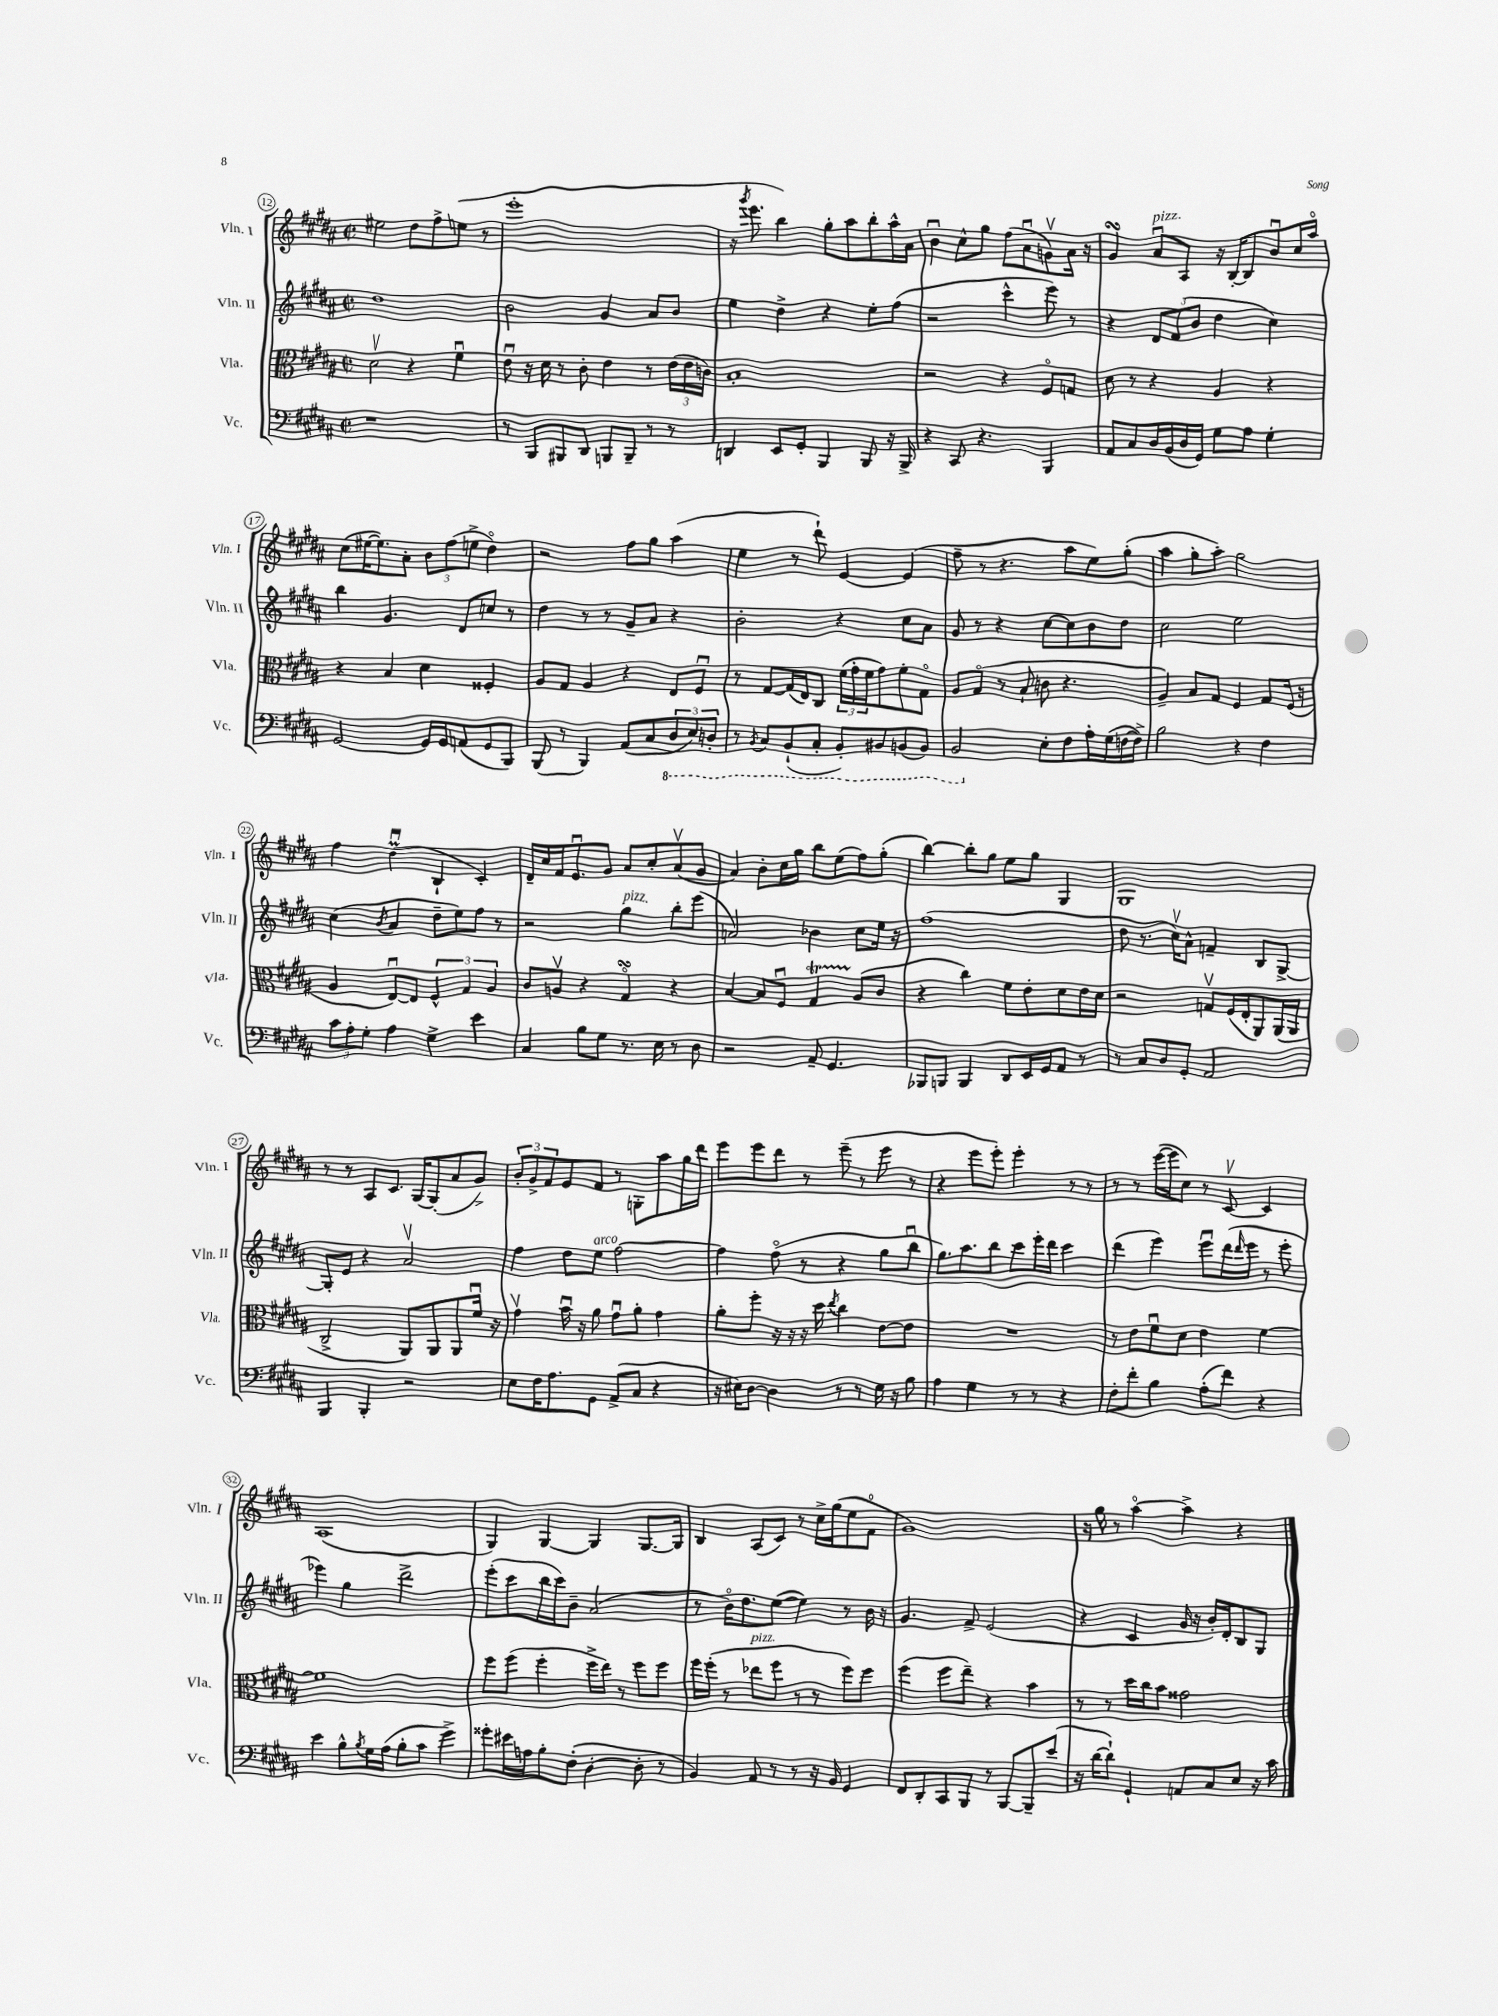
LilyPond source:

<<
\new StaffGroup <<
\new Staff = "s0" \with { instrumentName = "Vln. I" shortInstrumentName = "Vln. I" } {
    \clef treble \key b \major \defaultTimeSignature \time 2/2
    eis''2 dis''8 fis''8-> e''8( r8 |
    e'''1-. |
    r16 \acciaccatura { gis'''8 } e'''8. b''4) gis''8-. ais''8 b''8-. ais''16-^ ais'16 |
    b'4\downbow cis''8-^ gis''8 fis''8( ais'8\downbow g'8\upbow) ais'16 r16 |
    gis'4\turn ais'8\downbow^\markup { \italic "pizz." } ais8 r16 b16~-. b8 b'8\downbow cis''16 ais''16\flageolet |
    cis''8( eis''16~ eis''8.) ais'8-. \tuplet 3/2 { b'8 fis''8( e''8-> } dis''4\flageolet) |
    r2 fis''8 gis''8 ais''4( |
    e''4 r8 dis'''8-!) e'4~ e'4( |
    fis''8-- r8 r4. ais''8 e''8) gis''8-.( |
    ais''4 gis''8-. ais''8-.) gis''2 |
    fis''4 dis''4\downbow\prall( b4-! cis'4-.) |
    dis'16-- cis''16 fis'16 e'8.\downbow gis'8 ais'8 cis''8-. ais'8\upbow( gis'8 |
    ais'4) b'8-. cis''16 gis''16 b''8 e''8( fis''8) gis''8-.( |
    b''4~) b''8-. gis''8 e''8 gis''8 gis4 |
    gis1 |
    r8 r8 ais8 cis'8. gis16~ gis8-.( ais'8 gis'8->) |
    \tuplet 3/2 { b'8-. gis'8-> fis'8 } e'8 fis'8 r8 g8-. ais''8 gis''16 dis'''16 |
    e'''8 e'''8 dis'''8 r8 e'''8--( r8 e'''8 r8 |
    r4 e'''8 e'''8-.) e'''4-. r8 r8 |
    r8 r8 e'''16~( e'''16 cis''8) r8 cis'8~\upbow cis'4 |
    ais1( |
    gis4) gis4~ gis4 gis8.~ gis16 |
    b4 ais8( cis'8) r8 cis''16-> gis''16( e''8 fis'8\flageolet |
    gis'1) |
    r16 gis''16 r8 ais''4~\flageolet ais''4-> r4 \bar "|." |
}
\new Staff = "s1" \with { instrumentName = "Vln. II" shortInstrumentName = "Vln. II" } {
    \clef treble \key b \major \defaultTimeSignature \time 2/2
    dis''1 |
    b'2 gis'4 ais'8 b'8 |
    e''4 dis''4-> r4 e''8-. fis''8( |
    r2 cis'''4-^ e'''8) r8 |
    r4 \tuplet 3/2 { dis'8 fis'8( b'8 } dis''4 cis''4) |
    b''4 gis'4. dis'8 c''8 r8 |
    dis''4 r8 r8 gis'8-- ais'8 r4 |
    b'2-. r4 cis''8 ais'8 |
    gis'8 r8 r4 cis''8~ cis''8 b'8 dis''8 |
    cis''2 e''2 |
    cis''4( \acciaccatura { b'8 } ais'4 dis''8-- e''8) fis''8 r8 |
    r2 gis''4^\markup { \italic "pizz." } b''8-. e'''8( |
    a'2) bes'4 cis''8 e''16 r16 |
    fis''1( |
    dis''8 r8. cis''16\upbow) ais'8-^ f'4-- b8 gis8~-> |
    gis8-. e'8 r4 ais'2\upbow |
    fis''4 dis''8 e''8^\markup { \italic "arco" } fis''2~ |
    fis''4 fis''8\flageolet( r8 r4 gis''8 b''8\downbow |
    gis''8.) ais''8. b''8 cis'''8 e'''16-. dis'''16 cis'''4 |
    dis'''4( e'''4) e'''8\downbow dis'''16( \grace { dis'''16 } e'''16 r8 e'''8-. |
    ees'''4) gis''4 dis'''2-> |
    e'''8-.( cis'''8 b''16 cis'''16) b'8-- ais'2( |
    r8 b'16\flageolet) dis''8. e''8~( e''4) r8 b'16 r16 |
    gis'4. fis'8-> e'2( |
    r4 cis'4 gis'16 r16 b'16-.) dis'16-. b8 gis8 \bar "|." |
}
\new Staff = "s2" \with { instrumentName = "Vla." shortInstrumentName = "Vla." } {
    \clef alto \key b \major \defaultTimeSignature \time 2/2
    dis'2\upbow r4 fis'4\downbow |
    e'8\downbow r16 dis'16 r8 cis'8-. e'4 r8 \tuplet 3/2 { e'16( e'16 c'16) } |
    b1-. |
    r2 r4 fis8\flageolet g8 |
    dis'8 r8 r4 ais4 r4 |
    r4 b4 dis'4 fisis4-. |
    ais8 gis8 ais4 r4 e8 fis8\downbow |
    r8 gis8~ gis16( e16) cis8 \tuplet 3/2 { fis'16( gis'16-. fis'16 } gis'8) fis'8-. gis8\flageolet |
    ais8 gis8\flageolet( r8 b8-! c'8 r4. |
    ais4--) b8 gis8 fis4 gis8 fis16( r16 |
    ais4 e8~\downbow) e8 \tuplet 3/2 { fis4-^ gis4 ais4 } |
    cis'8 a8\upbow r4 gis4\flageolet\turn r4 |
    b4~ b8 fis8\downbow gis4\startTrillSpan ais8\stopTrillSpan( cis'8 |
    r4 cis''4) fis'8 e'8-. dis'8 e'16 dis'16 |
    r2 g8\upbow fis16( e16-. ais,8) ais,16( ais,16 |
    cis2-> ais,8) ais,8 ais,8 fis'16\downbow r16 |
    gis'4\upbow b'16\downbow r16 ais'8 gis'8\downbow ais'8-. gis'4 |
    ais'8-. fis''8-. r16 r16 r16 dis''16 \acciaccatura { e''8 } cis''4 e'8~ e'8 |
    R1 |
    r8 e'8 fis'8\downbow dis'8 e'4 fis'4~ |
    fis'1 |
    fis''8 fis''8( fis''4-. fis''16-> e''16) r8 fis''8 fis''8 |
    fis''16 fis''16-.( r8 ees''8^\markup { \italic "pizz." } fis''8 r8 r8 fis''8) fis''8 |
    fis''4( fis''8 e''8--) r4 b'4 |
    r8 r8 dis''16 cis''16 b'8 gisis'2 \bar "|." |
}
\new Staff = "s3" \with { instrumentName = "Vc." shortInstrumentName = "Vc." } {
    \clef bass \key b \major \defaultTimeSignature \time 2/2
    r1 |
    r8 b,,8 bis,,8 dis,8 b,,8 b,,8-- r8 r8 |
    d,4 e,8 gis,8-. b,,4 b,,8 r16 b,,16-> |
    r4 cis,8 r4. b,,4 |
    ais,8 cis8 dis16 b,16( dis16 gis,16) gis8 ais8 gis4-. |
    gis,2~ gis,16 gis,16 a,8( gis,8 b,,8) |
    b,,8( r8 b,,4) ais,8( cis8 \tuplet 3/2 { \ottava #-1 dis,8 e,8) d,8-. } |
    r8 \acciaccatura { b,,8 } cis,8 b,,8-!( cis,8-. b,,8-.) bis,,8 b,,8( b,,8) |
    b,,2 \ottava #0 e8-. fis8 ais16-. gis16( f16~ f16->) |
    b2 r4 fis4 |
    \tuplet 3/2 { cis'8 ais8-. gis8-. } ais4 gis4-> e'4 |
    cis4 b8 gis8 r8. e16 r8 dis8 |
    r2 ais,8-- gis,4. |
    bes,,8 b,,8 b,,4 dis,8 e,16 gis,16 ais,8 r8 |
    r8 cis8 dis8 gis,8-. ais,2 |
    b,,4 b,,4-. r2 |
    e8 fis16 ais8. gis,8 ais,8->( cis8 r4 |
    r16 eis16) dis8~ dis4 r8 r8 gis16 r16 b8 |
    ais4 gis4 r8 r8 r4 |
    fis8-. fis'8-. b4 ais8-.( fis'8) r4 |
    e'4 b8-^ \acciaccatura { b8 } gis16 ais16( b8-. cis'8 gis'4->) |
    gisis'8-. eis'16 a16 b8-. fis8-.( dis4~-. dis8-. r8 |
    b,4) ais,8 r8 r8 r16 b,16 gis,4 |
    fis,8 dis,8-. cis,8 b,,8 r8 b,,8~ b,,8-- e'8( |
    r16 dis'16~ dis'8-!) gis,4-! a,8 cis8 e8 r16 cis'16 \bar "|." |
}
>>
>>
\layout { \context { \Score currentBarNumber = #12 \override BarNumber.stencil = #(make-stencil-circler 0.1 0.3 ly:text-interface::print) } }
